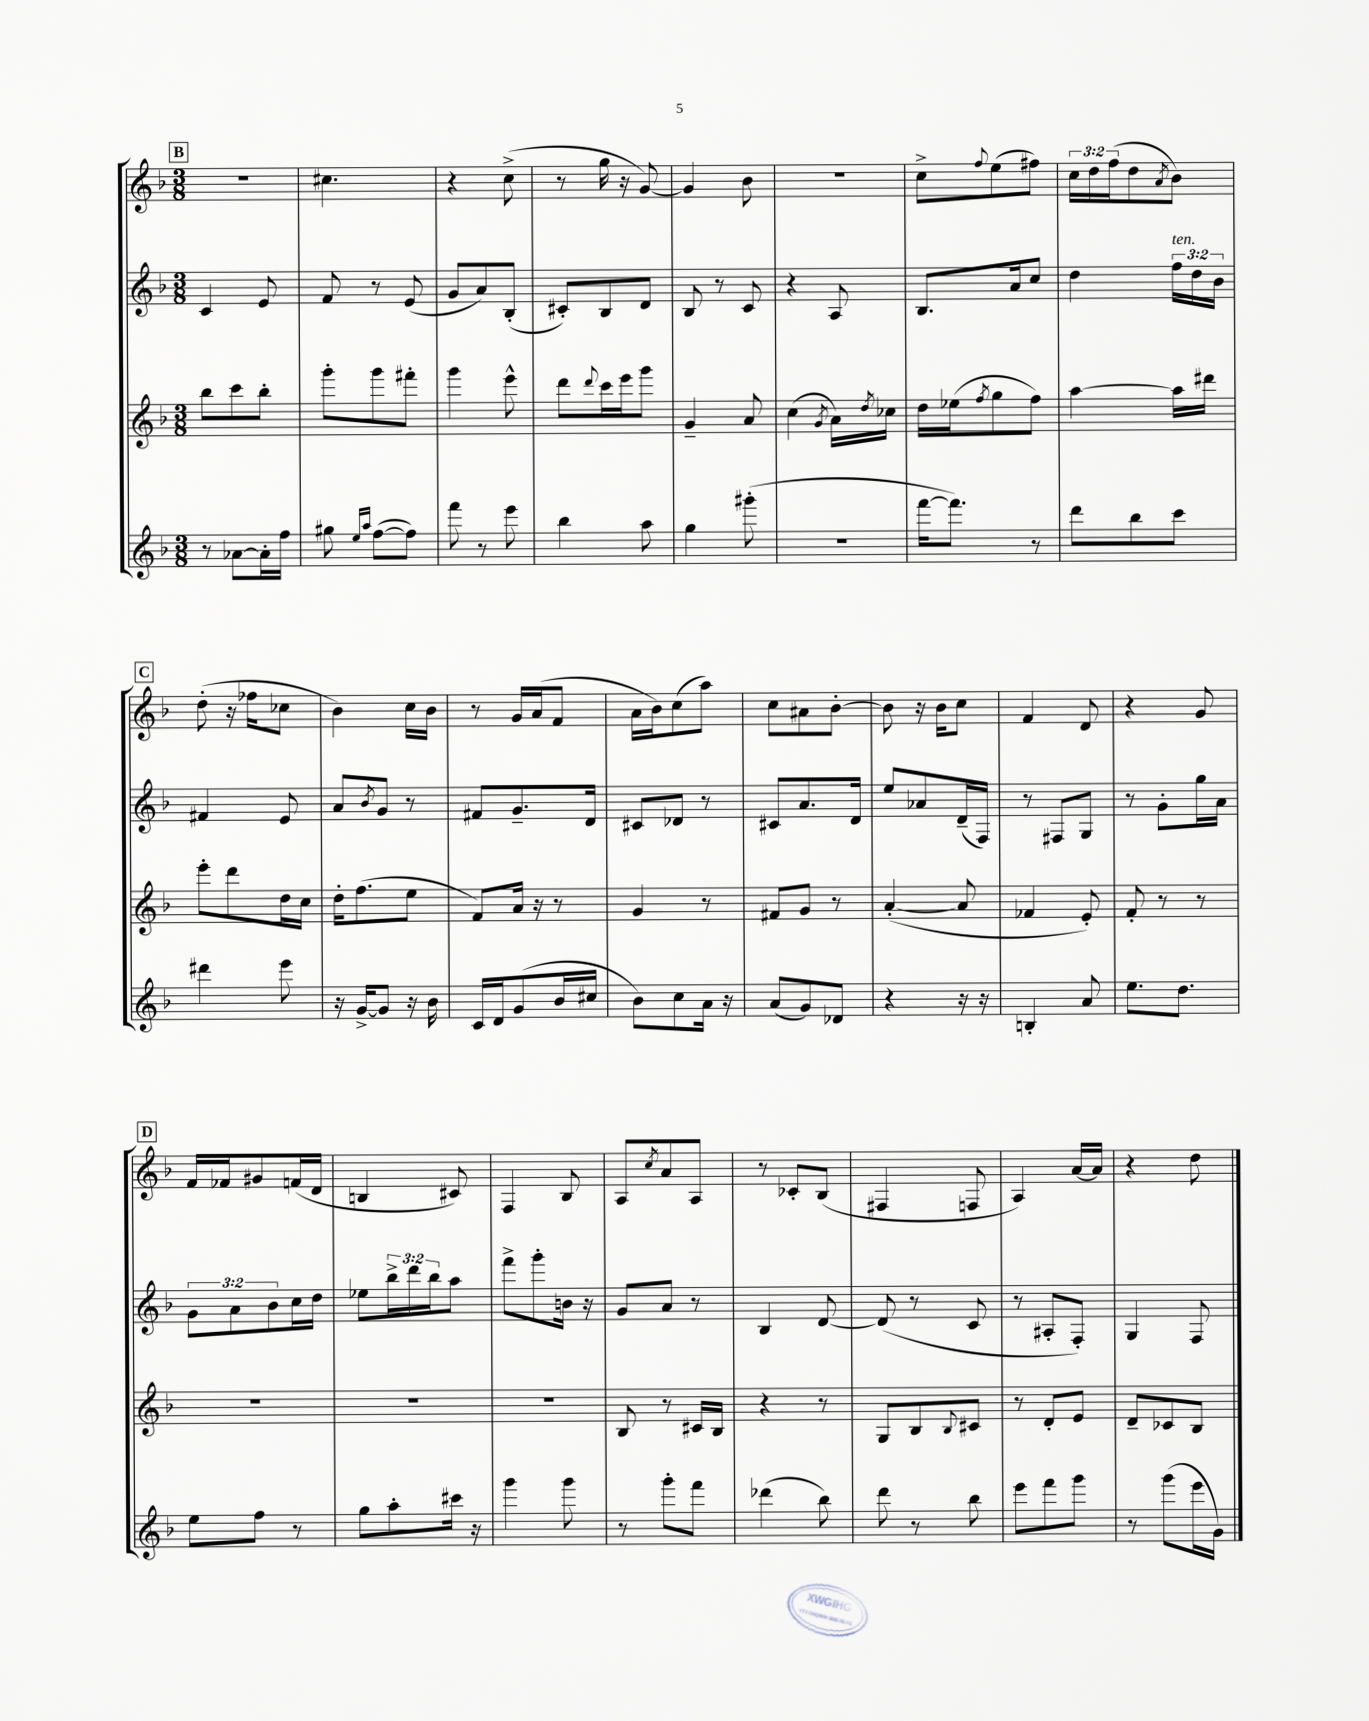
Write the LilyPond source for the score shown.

<<
\new StaffGroup <<
\new Staff = "s0" {
    \clef treble \key f \major \numericTimeSignature \time 3/8 \override Staff.TupletNumber.text = #tuplet-number::calc-fraction-text
    \mark \markup { \box "B" } R4. |
    cis''4. |
    r4 c''8->( |
    r8 g''16 r16 g'8~) |
    g'4 bes'8 |
    R4. |
    c''8-> \appoggiatura { f''8 } e''8( fis''8) |
    \tuplet 3/2 { c''16 d''16 f''16( } d''8 \acciaccatura { a'8 } bes'8) |
    \mark \markup { \box "C" } d''8-.( r16 fes''16 ces''8 |
    bes'4) c''16 bes'16 |
    r8 g'16 a'16( f'8 |
    a'16 bes'16) c''8( a''8) |
    c''8 ais'8 bes'8~-. |
    bes'8 r16 bes'16 c''8 |
    f'4 d'8 |
    r4 g'8 |
    \mark \markup { \box "D" } f'16 fes'16 gis'8 f'16( d'16 |
    b4 cis'8) |
    f4 bes8 |
    a8 \acciaccatura { c''8 } a'8 a8 |
    r8 ces'8-. bes8( |
    fis4 f8 |
    a4) a'16~ a'16 |
    r4 d''8 \bar "|." |
}
\new Staff = "s1" {
    \clef treble \key f \major \numericTimeSignature \time 3/8 \override Staff.TupletNumber.text = #tuplet-number::calc-fraction-text
    \mark \markup { \box "B" } c'4 e'8 |
    f'8 r8 e'8( |
    g'8 a'8) bes8-.( |
    cis'8-.) bes8 d'8 |
    bes8 r8 c'8 |
    r4 a8 |
    bes8. a'16 c''8 |
    d''4 \tuplet 3/2 { f''16^\markup { \italic "ten." } d''16 bes'16 } |
    \mark \markup { \box "C" } fis'4 e'8 |
    a'8 \acciaccatura { bes'8 } g'8 r8 |
    fis'8 g'8.-- d'16 |
    cis'8 des'8 r8 |
    cis'8 a'8. d'16 |
    e''8 aes'8 d'16--( f16) |
    r8 fis8 g8 |
    r8 g'8-. g''16 a'16 |
    \mark \markup { \box "D" } \tuplet 3/2 { g'8 a'8 bes'8 } c''16 d''16 |
    ees''8 \tuplet 3/2 { bes''16-> d'''16 bes''16 } a''8 |
    f'''8-> g'''8-. b'16 r16 |
    g'8 a'8 r8 |
    bes4 d'8~ |
    d'8( r8 c'8 |
    r8 ais8-. f8-.) |
    g4 f8 \bar "|." |
}
\new Staff = "s2" {
    \clef treble \key f \major \numericTimeSignature \time 3/8
    \mark \markup { \box "B" } bes''8 c'''8 bes''8-. |
    g'''8-. g'''8 fis'''8-. |
    g'''4 e'''8-^ |
    d'''8 \appoggiatura { d'''8 } c'''16 e'''16 g'''8 |
    g'4-- a'8 |
    c''4( \acciaccatura { g'8 } a'16) \acciaccatura { d''8 } ces''16 |
    d''16 ees''16( \acciaccatura { f''8 } g''8 f''8) |
    a''4~ a''16 dis'''16 |
    \mark \markup { \box "C" } e'''8-. d'''8 d''16 c''16 |
    d''16-. f''8.( e''8 |
    f'8) a'16 r16 r8 |
    g'4 r8 |
    fis'8 g'8 r8 |
    a'4~-.( a'8 |
    fes'4 e'8-.) |
    f'8-. r8 r8 |
    \mark \markup { \box "D" } R4. |
    R4. |
    R4. |
    bes8 r8 cis'16 bes16 |
    r4 r8 |
    g8 bes8 \appoggiatura { bes8 } cis'8 |
    r8 d'8-. e'8 |
    d'8-- ces'8 bes8 \bar "|." |
}
\new Staff = "s3" {
    \clef treble \key f \major \numericTimeSignature \time 3/8
    \mark \markup { \box "B" } r8 aes'8~ aes'16-. f''16 |
    gis''8 \grace { e''16 a''16 } f''8~( f''8) |
    f'''8 r8 e'''8 |
    bes''4 a''8 |
    g''4 gis'''8-.( |
    R4. |
    f'''16~ f'''8.) r8 |
    d'''8 bes''8 c'''8 |
    \mark \markup { \box "C" } dis'''4 e'''8 |
    r16 g'16~-> g'8 r16 bes'16 |
    c'16 d'16 g'8( bes'16 cis''16 |
    bes'8) c''8 a'16 r16 |
    a'8( g'8) des'8 |
    r4 r16 r16 |
    b4-. a'8 |
    e''8. d''8. |
    \mark \markup { \box "D" } e''8 f''8 r8 |
    g''8 a''8-. cis'''16 r16 |
    g'''4 g'''8 |
    r8 g'''8-. f'''8 |
    des'''4( bes''8) |
    d'''8 r8 bes''8 |
    e'''8 f'''8 g'''8 |
    r8 g'''8( e'''16 g'16) \bar "|." |
}
>>
>>
